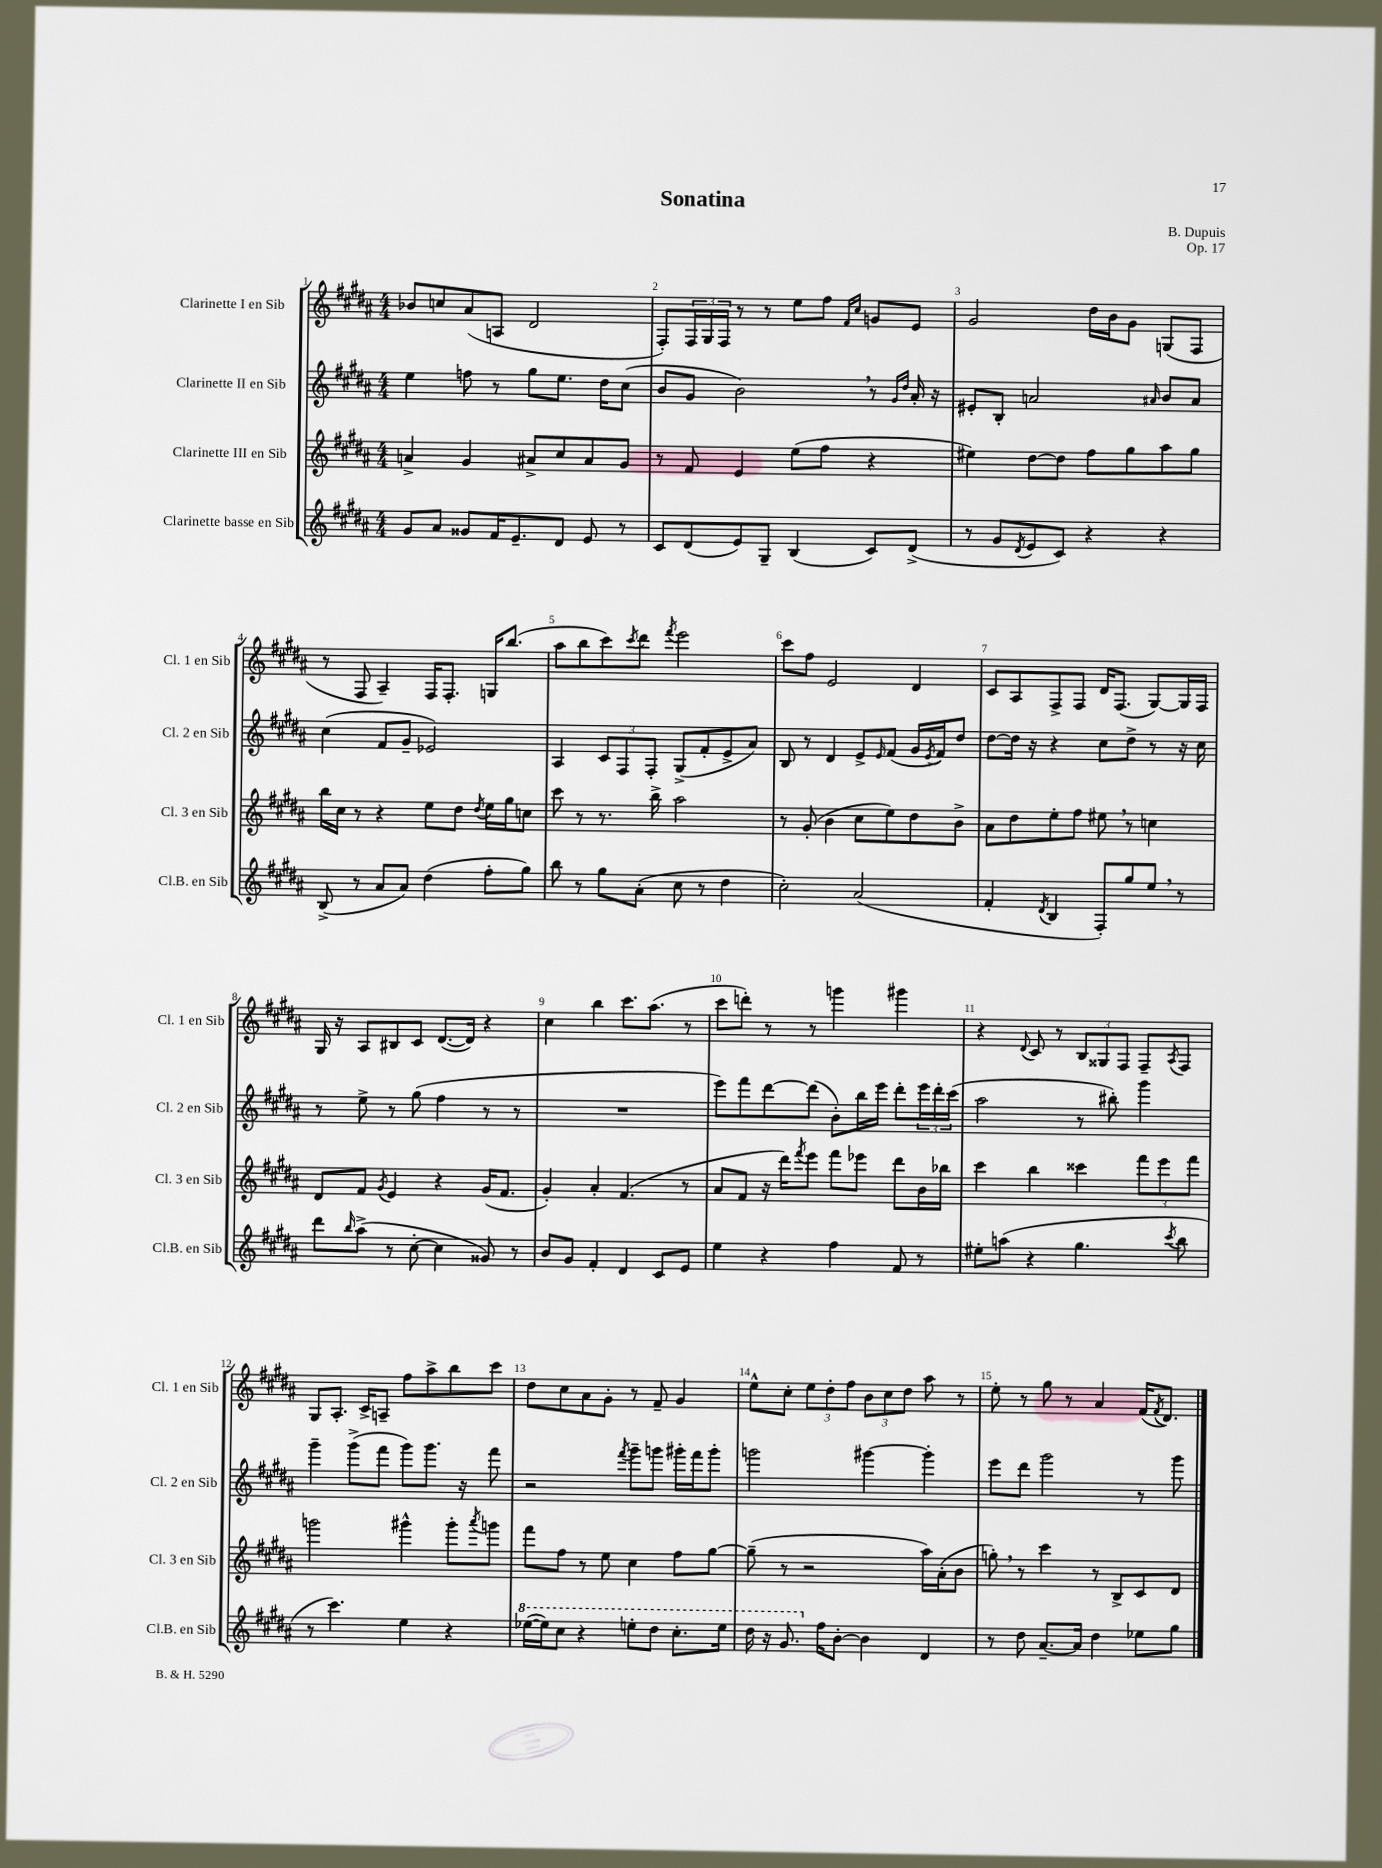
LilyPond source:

\header { title = "Sonatina" composer = "B. Dupuis" opus = "Op. 17" }
<<
\new StaffGroup <<
\new Staff = "s0" \with { instrumentName = "Clarinette I en Sib" shortInstrumentName = "Cl. 1 en Sib" } {
    \clef treble \key b \major \numericTimeSignature \time 4/4
    bes'8 c''8 ais'8( a8 dis'2 |
    fis8-.) \tuplet 3/2 { fis16 gis16 fis16 } r8 r8 e''8 fis''8 \grace { fis'16 cis''16 } g'8 e'8 |
    gis'2 dis''16 b'16 gis'8 g8( fis8 |
    r8 fis8 ais4--) fis16 fis8.-. g16 b''8.( |
    ais''8 b''8 cis'''8) \acciaccatura { cis'''8 } dis'''8 \acciaccatura { fis'''8 } e'''2 |
    cis'''8 fis''8 e'2 dis'4 |
    cis'8 ais8 fis8-> fis8 dis'16 fis8.( gis8~) gis16 fis16 |
    gis16 r16 ais8 bis8 cis'8 dis'8.~( dis'16) r4 |
    cis''4 b''4 cis'''8. ais''8.( r8 |
    cis'''8 d'''8-.) r8 r8 g'''4 gis'''4 |
    r4 \appoggiatura { dis'8 } cis'8 r8 \tuplet 3/2 { b8 gisis8 fis8 } fis8-- \acciaccatura { ais8 } fis8 |
    gis8 ais8.-. cis'16-> a8-- fis''8 ais''8-> b''8 cis'''8 |
    dis''8 cis''8 ais'8 gis'8-. r8 fis'8-- gis'4 |
    e''8-^ cis''8-. \tuplet 3/2 { e''8 dis''8-. fis''8 } \tuplet 3/2 { b'8 cis''8 dis''8 } ais''8 r8 |
    e''8-. r8 gis''8 r8 ais'4 fis'16( \acciaccatura { fis'8 } dis'8.) \bar "|." |
}
\new Staff = "s1" \with { instrumentName = "Clarinette II en Sib" shortInstrumentName = "Cl. 2 en Sib" } {
    \clef treble \key b \major \numericTimeSignature \time 4/4
    e''4 f''8 r8 gis''8 e''8. dis''16 cis''8( |
    b'8 gis'8 b'2) \breathe r8 \grace { gis'16 dis''16 } ais'16-. r16 |
    eis'8-. b8-. a'2 \grace { ais'16 } b'8 ais'8 |
    cis''4( fis'8 gis'8-- ees'2) |
    ais4 \tuplet 3/2 { cis'8 fis8 fis8-. } gis8->( fis'8-. e'8-> ais'8) |
    b8 r8 dis'4 e'8-> \grace { e'16 } fis'8( gis'16 \acciaccatura { e'8 } fis'16) dis''8 |
    dis''8~ dis''16 r16 r4 cis''8 dis''8-> r8 r16 cis''16 |
    r8 e''8-> r8 gis''8( fis''4 r8 r8 |
    R1 |
    e'''8) fis'''8 dis'''8~ dis'''8( b'8-.) b''16 e'''16 dis'''8-. \tuplet 3/2 { e'''16 dis'''16-. cis'''16( } |
    ais''2 r8 bis''8-.) gis'''4 |
    gis'''4-- gis'''8->( fis'''8 gis'''8) gis'''8. r16 fis'''8 |
    r2 \acciaccatura { fis'''8 } gis'''8-- g'''8 gis'''16-. fis'''16 gis'''8-. |
    g'''2 gis'''4~ gis'''4-. |
    e'''8 dis'''8 gis'''2 r8 gis'''8 \bar "|." |
}
\new Staff = "s2" \with { instrumentName = "Clarinette III en Sib" shortInstrumentName = "Cl. 3 en Sib" } {
    \clef treble \key b \major \numericTimeSignature \time 4/4
    a'4-> gis'4 ais'8-> cis''8 ais'8 gis'8 |
    r8 fis'8 e'4 e''8( fis''8 r4 |
    eis''4) dis''8~ dis''8 fis''8 gis''8 ais''8 gis''8 |
    b''16 cis''16 r8 r4 e''8 dis''8 \acciaccatura { dis''8 } e''16 gis''16 c''8 |
    cis'''8 r8 r8. b''16-> ais''2 |
    r8 gis'8-.( b'4 cis''8 e''8) dis''8 b'8-> |
    ais'8 dis''8 e''8-. fis''8 eis''8 \breathe r8 c''4 |
    dis'8 fis'8 \acciaccatura { gis'8 } e'4 r4 gis'16( fis'8. |
    gis'4-.) ais'4-. fis'4.( r8 |
    ais'8 fis'8 r16 dis'''16) \acciaccatura { fis'''8 } e'''8 fis'''8 ees'''8 dis'''8 b'16 bes''16 |
    cis'''4 b''4 cisis'''4 \tuplet 3/2 { fis'''8 e'''8 fis'''8 } |
    g'''2 gis'''4-^ gis'''8-. \acciaccatura { ais'''8 } g'''8 |
    fis'''8 fis''8 r8 e''8 cis''4 fis''8 gis''8~ |
    gis''8--( r8 r2 ais''16) ais'16-.( b'8 |
    g''8-.) \breathe r8 cis'''4 r8 b8-> cis'8 dis'8 \bar "|." |
}
\new Staff = "s3" \with { instrumentName = "Clarinette basse en Sib" shortInstrumentName = "Cl.B. en Sib" } {
    \clef treble \key b \major \numericTimeSignature \time 4/4
    gis'8 ais'8 gisis'8 fis'16 e'8.-- dis'8 e'8 r8 |
    cis'8 dis'8( e'8) gis8-- b4( cis'8) dis'8->( |
    r8 gis'8 \acciaccatura { dis'8 } e'8 cis'8) r4 r4 |
    b8->( r8 ais'8 ais'8) dis''4( fis''8-. gis''8) |
    b''8 r8 gis''8 ais'8-.( cis''8 r8 dis''4 |
    cis''2-.) ais'2( |
    fis'4-. \acciaccatura { dis'8 } b4 fis8-.) gis''8 e''8 \breathe r8 |
    dis'''8 \grace { b''16 } ais''8->( r8 cis''8~-. cis''4 gisis'8) r8 |
    b'8 gis'8 fis'4-. dis'4 cis'8 e'8 |
    e''4 r4 fis''4 fis'8 r8 |
    eis''8-. a''8( r4 gis''4. \acciaccatura { cis'''8 } b''8 |
    r8 cis'''4.) e''4 r4 |
    \ottava #1 ees'''16~( ees'''16) cis'''8 r4 e'''8-. dis'''8 cis'''8.-. e'''16 |
    dis'''16 r16 gis''8. \ottava #0 fis''16 b'8~-. b'4 dis'4 |
    r8 dis''8 ais'8.~-- ais'16 dis''4 ees''8 gis''8 \bar "|." |
}
>>
>>
\layout { \context { \Score \override BarNumber.break-visibility = ##(#f #t #t) barNumberVisibility = #all-bar-numbers-visible } }
